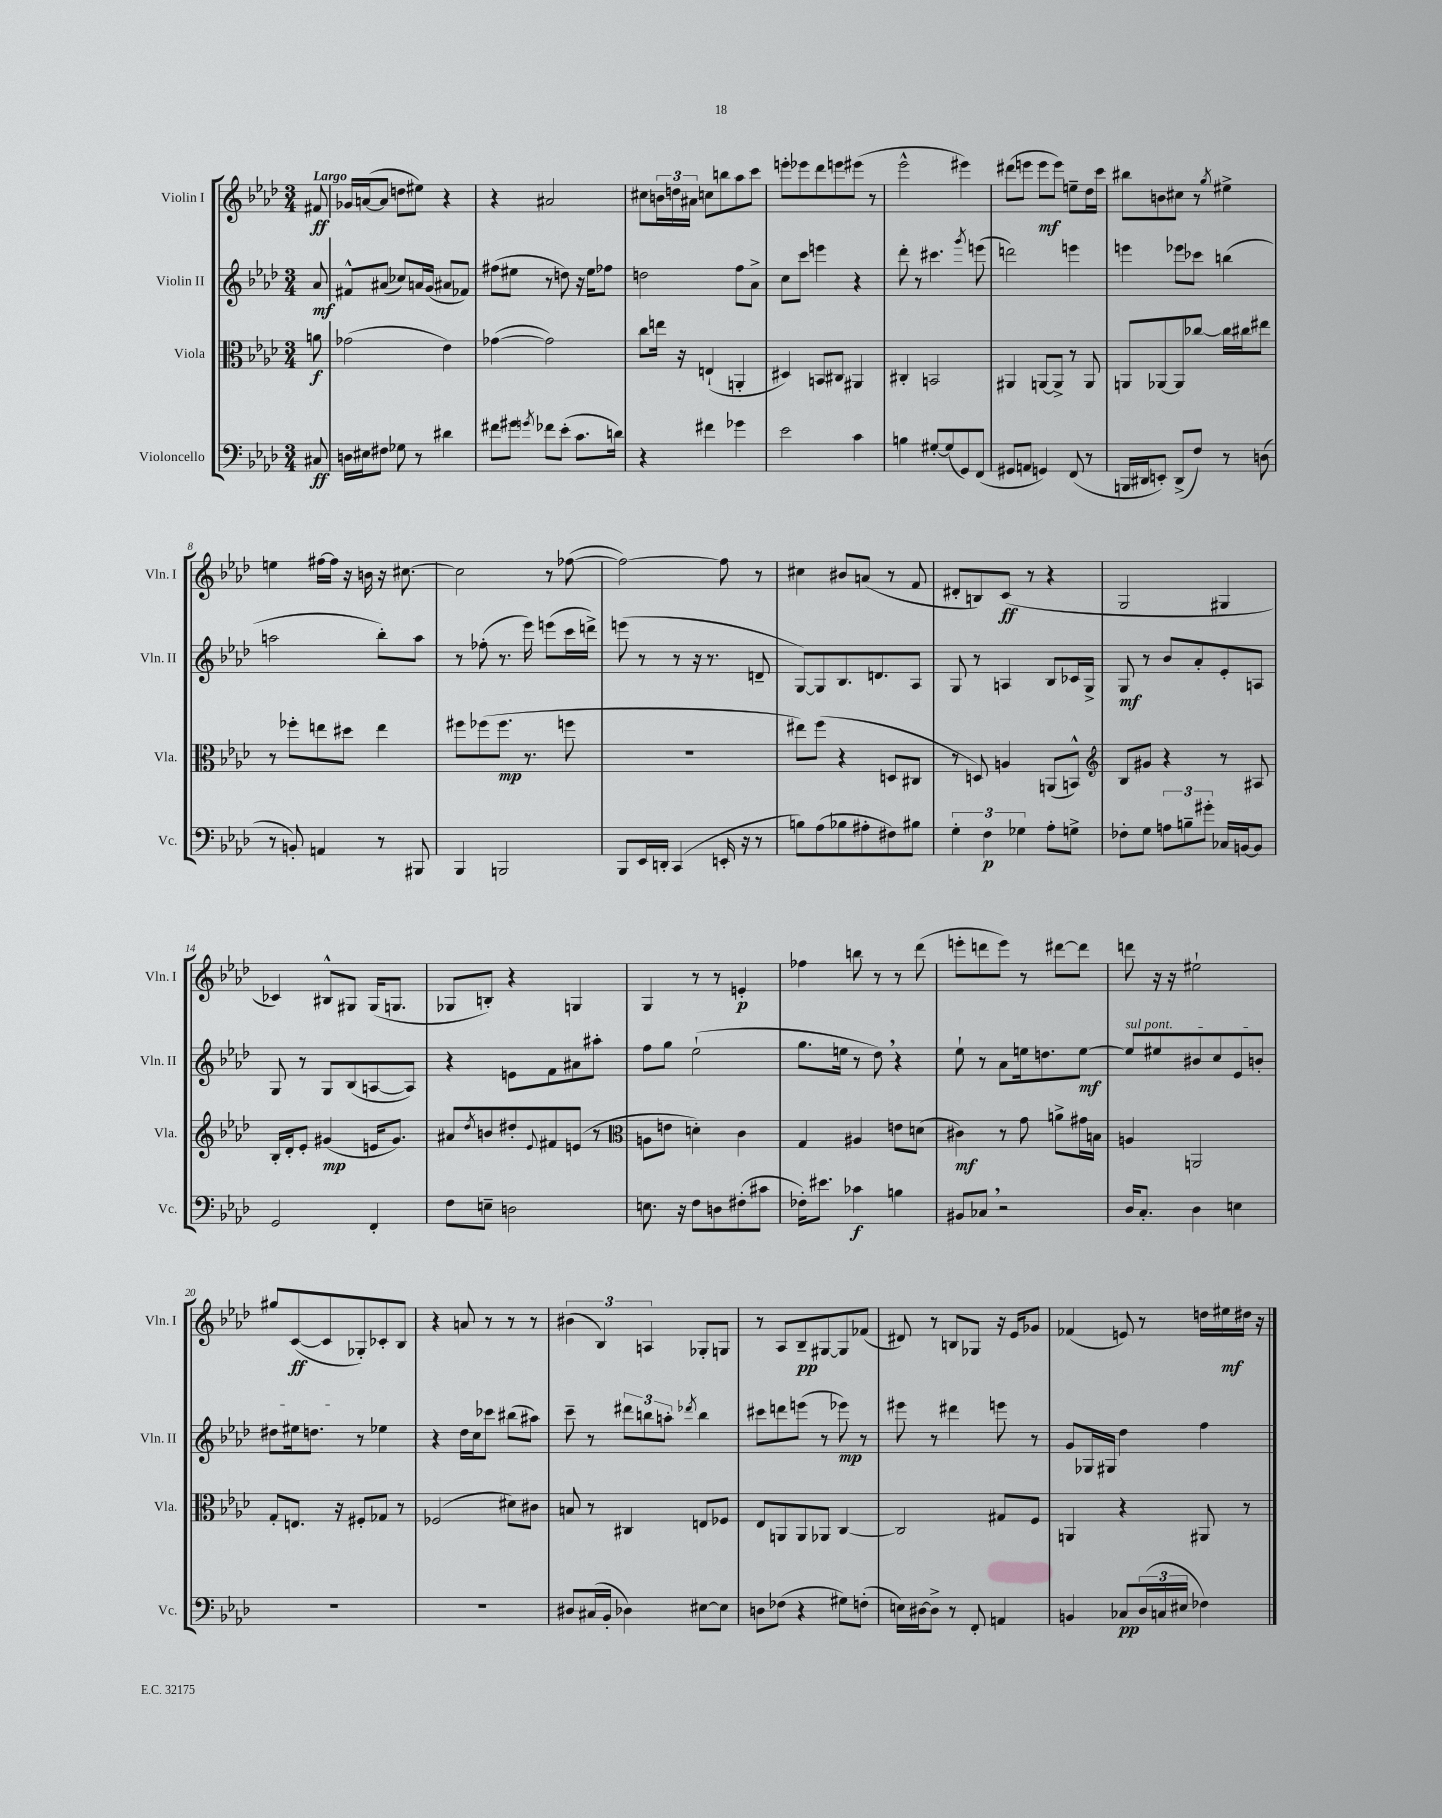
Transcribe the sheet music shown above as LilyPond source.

<<
\new StaffGroup <<
\new Staff = "s0" \with { instrumentName = "Violin I" shortInstrumentName = "Vln. I" } {
    \clef treble \key aes \major \numericTimeSignature \time 3/4 \partial 8 \tempo "Largo"
    fis'8\ff |
    ges'16 a'16~( a'8 d''8 eis''8) r4 |
    r4 ais'2 |
    cis''8 \tuplet 3/2 { b'16 d''16 ais'16 } c''8 b''8 aes''8 c'''8 |
    e'''8-. ees'''8 des'''8 e'''8 eis'''8( r8 |
    ees'''2-^ eis'''4) |
    dis'''8( e'''8 e'''8\mf e'''8) e''8-- des''16 c'''16 |
    bis''8 b'8 cis''8 r8 \acciaccatura { g''8 } eis''4-> |
    e''4 fis''16~ fis''16 r16 b'16 r16 cis''8.~ |
    cis''2 r8 fes''8~( |
    fes''2~) fes''8 r8 |
    cis''4 bis'8 a'8( r8 f'8 |
    dis'8-. b8) c'8\ff( r8 r4 |
    g2 gis4 |
    ces'4) bis8-^ gis8 gis16( g8. |
    ges8 b8-.) r4 g4 |
    g4 r8 r8 e'4-.\p |
    fes''4 b''8 r8 r8 des'''8( |
    e'''8-. d'''8 e'''8) r8 dis'''8~ dis'''8 |
    d'''8 r16 r16 eis''2-! |
    gis''8 c'8~\ff( c'8 ges8-.) ces'8-. bes8 |
    r4 a'8 r8 r8 r8 |
    \tuplet 3/2 { bis'4( bes4) a4 } ges8-. g8 |
    r8 aes8 bes8--\pp gis8~ gis8 fes'8( |
    dis'8) r8 b8 ges8 r16 ees'16 ges'8 |
    fes'4( e'8) r8 d''16 eis''16\mf dis''16 r16 \bar "|." |
}
\new Staff = "s1" \with { instrumentName = "Violin II" shortInstrumentName = "Vln. II" } {
    \clef treble \key aes \major \numericTimeSignature \time 3/4 \partial 8
    aes'8\mf |
    fis'8-^ ais'8( ces''8) a'16 g'16( ais'8 fes'8) |
    fis''8( eis''8 r8 d''8) r16 eis''16 fes''8 |
    d''2 f''8 aes'8-> |
    c''8 c'''8 e'''4 r4 |
    des'''8-. r8 cis'''4. \acciaccatura { g'''8 } e'''8( |
    d'''2) e'''4 |
    e'''4 ees'''8 ces'''8 b''4( |
    a''2 bes''8-.) a''8 |
    r8 fes''8-.( r8. ees'''16) e'''8( c'''16 d'''16->) |
    e'''8( r8 r8 r16 r8. d'8-- |
    g8~) g8 bes8. d'8. aes8 |
    g8 r8 a4 bes8 ces'16 g16-> |
    g8\mf r8 bes'8 aes'8-. ees'8-. a8 |
    g8 r8 g8 bes8( a8~ a8) |
    r4 e'8 f'8 ais'8 ais''8-. |
    f''8 g''8 ees''2-!( |
    g''8. e''16 r8 des''8) \breathe r4 |
    ees''8-! r8 aes'8 e''16 d''8. e''8~\mf |
    \once \override TextSpanner.bound-details.left.text = \markup { \italic "sul pont." } e''8\startTextSpan eis''8 bis'8 c''8 ees'8 b'8-. |
    dis''8 eis''16 d''8.\stopTextSpan r8 ees''4 |
    r4 des''16 c''16 ces'''8 bis''8( ais''8) |
    c'''8-- r8 \tuplet 3/2 { dis'''8 b''8 a''8-. } \acciaccatura { des'''8 } b''4 |
    cis'''8 d'''8 e'''8( r8 ees'''8\mp) r8 |
    eis'''8 r8 dis'''4 e'''8 r8 |
    g'8 ges16 gis16 des''4 f''4 \bar "|." |
}
\new Staff = "s2" \with { instrumentName = "Viola" shortInstrumentName = "Vla." } {
    \clef alto \key aes \major \numericTimeSignature \time 3/4 \partial 8
    a'8\f |
    ges'2( ees'4) |
    ges'4~( ges'2) |
    c''8 e''16 r16 e4-!( a,4-. |
    dis4) b,8 cis8 ais,4 |
    cis4-. b,2 |
    ais,4 a,8~ a,8-> r8 a,8 |
    a,8 aes,8~ aes,8 ces''8~ ces''16 cis''16 eis''8 |
    r8 fes''8-. e''8 dis''8 e''4 |
    fis''8 fes''8( fes''8.\mp r8. f''8 |
    R2. |
    eis''8) f''8( r4 d8 cis8 |
    r8 d8) a4 a,8( b,8-^) |
    \clef treble bes8 gis'8 r4 r8 ais8 |
    bes16-. des'16-. ees'8-. gis'4\mp( e'16 gis'8.) |
    ais'8 \acciaccatura { des''8 } b'8 dis''8-. \appoggiatura { ees'8 } fis'8 e'8( r8 |
    \clef alto a8 e'8 d'4-.) c'4 |
    g4 ais4 e'8 d'8( |
    cis'4\mf) r8 g'8 a'8-> gis'16 b16 |
    a4 a,2 |
    g8-. e8. r16 fis8-. ges8 r8 |
    fes2( dis'8) cis'8 |
    b8 r8 cis4 e8 fes8 |
    ees8 a,8 a,8 aes,8 c4~ |
    c2 gis8 f8 |
    a,4 r4 ais,8 r8 \bar "|." |
}
\new Staff = "s3" \with { instrumentName = "Violoncello" shortInstrumentName = "Vc." } {
    \clef bass \key aes \major \numericTimeSignature \time 3/4 \partial 8
    cis8\ff |
    d16 eis16 fis8 ges8 r8 dis'4 |
    fis'8 gis'8 \acciaccatura { g'8 } fes'8 ees'8-.( c'8. d'16) |
    r4 fis'4 ges'4 |
    ees'2 c'4 |
    b4 gis8~-. gis8( g,8) f,8( |
    gis,8 a,8 g,4) f,8( r8 |
    b,,16 dis,16 e,8-.) dis,8->( f8) r8 d8( |
    r8 b,8-.) a,4 r8 bis,,8 |
    bes,,4 b,,2 |
    bes,,8 ees,16 d,16-. c,4( e,16-. r16 r8 |
    b8) aes8( bes8 ais8-. fis8) bis8 |
    \tuplet 3/2 { g4-. f4\p ges4 } aes8-. g8-> |
    fes8-. g8 \tuplet 3/2 { a8 b8-- gis'8-. } ces16 b,16~ b,8 |
    g,2 f,4-. |
    f8 e8-- d2 |
    e8. r16 f8 d8 fis8-.( cis'8 |
    fes16-.) eis'8. ces'4\f b4 |
    bis,8 ces8 \breathe r2 |
    des16 c8.-. des4 e4 |
    R2. |
    R2. |
    dis8 cis16( bes,16-. des4) eis8~ eis8 |
    d8 fes8( r4 gis8) f8-.( |
    e16) dis16~ dis8-> r8 f,8-. a,4 |
    b,4 ces8\pp \tuplet 3/2 { des16( c16 eis16 } fes4) \bar "|." |
}
>>
>>
